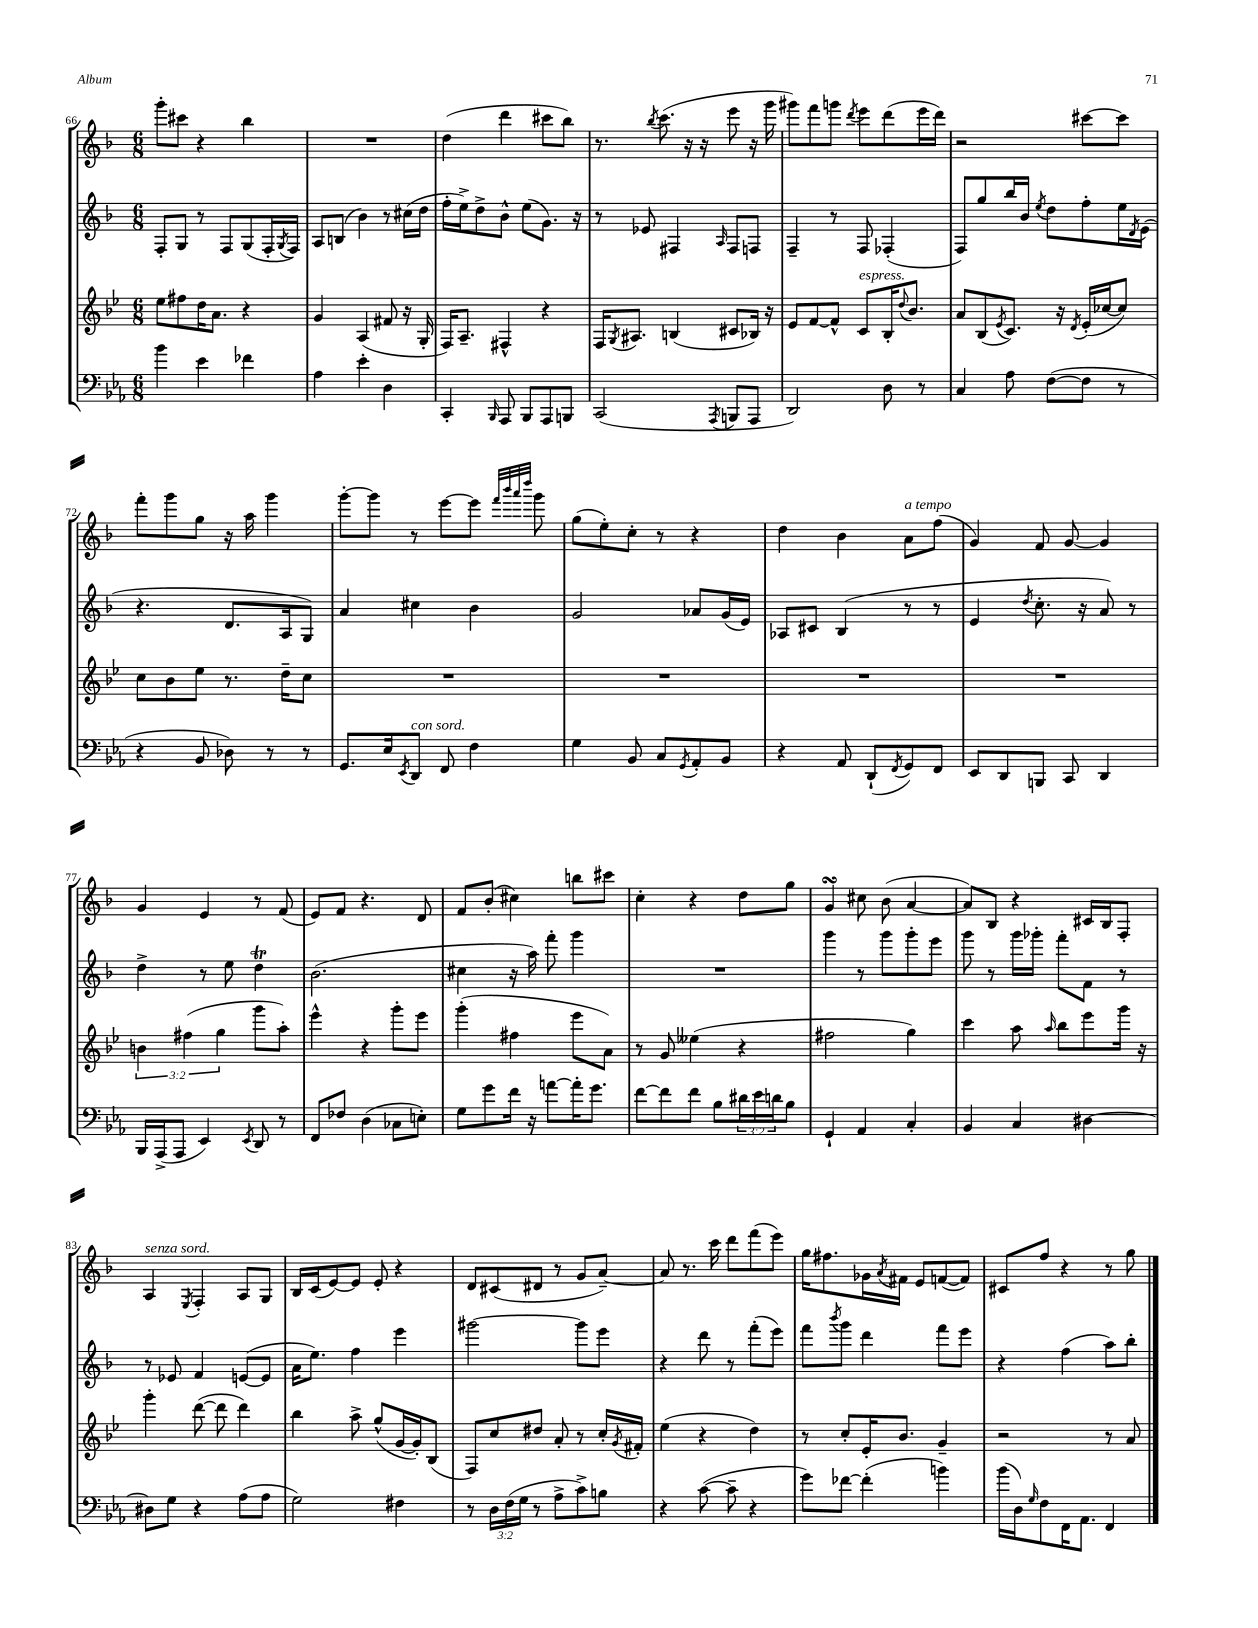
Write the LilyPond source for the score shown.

<<
\new StaffGroup <<
\new Staff = "s0" {
    \clef treble \key f \major \numericTimeSignature \time 6/8
    g'''8-. cis'''8 r4 bes''4 |
    R2. |
    d''4( d'''4 cis'''8 bes''8) |
    r8. \acciaccatura { bes''8 } c'''8.( r16 r16 e'''8 r16 g'''16 |
    gis'''8) f'''8 g'''8 \acciaccatura { d'''8 } e'''8 d'''8( e'''16 d'''16) |
    r2 cis'''8~ cis'''8 |
    f'''8-. g'''8 g''8 r16 a''16 g'''4 |
    g'''8~-. g'''8 r8 e'''8~ e'''8 \grace { f'''32 bes'''32 a'''32 d''''32 } g'''8 |
    g''8( e''8-.) c''8-. r8 r4 |
    d''4 bes'4 a'8^\markup { \italic "a tempo" } f''8( |
    g'4) f'8 g'8~ g'4 |
    g'4 e'4 r8 f'8( |
    e'8) f'8 r4. d'8 |
    f'8 bes'8-.( cis''4) b''8 cis'''8 |
    c''4-. r4 d''8 g''8 |
    g'4\turn cis''8 bes'8( a'4~ |
    a'8) bes8 r4 cis'16 bes16 f8-. |
    a4^\markup { \italic "senza sord." } \acciaccatura { e8 } f4-. a8 g8 |
    bes16 c'16( e'8~) e'8 e'8-. r4 |
    d'8 cis'8( dis'8 r8 g'8 a'8~--) |
    a'8 r8. c'''16 d'''8 f'''8( e'''8) |
    g''16 fis''8. ges'16 \acciaccatura { a'8 } fis'16 e'8 f'8~( f'8) |
    cis'8 f''8 r4 r8 g''8 \bar "|." |
}
\new Staff = "s1" {
    \clef treble \key f \major \numericTimeSignature \time 6/8
    f8-. g8 r8 f8 g8( f16-. \acciaccatura { g8 } f16) |
    a8 b8( bes'4) r8 cis''16( d''16 |
    f''16-. e''16->) d''8-> bes'8-^ e''8( g'8.) r16 |
    r8 ees'8 fis4 \grace { a16 } fis8 f8 |
    f4-- r8 f8 fes4-.( |
    f8) g''8 bes''16 bes'16 \acciaccatura { e''8 } d''8 f''8-. e''16 \acciaccatura { d'8 } e'16( |
    r4. d'8. a16 g8) |
    a'4 cis''4 bes'4 |
    g'2 aes'8 g'16( e'16) |
    aes8 cis'8 bes4( r8 r8 |
    e'4 \acciaccatura { d''8 } c''8.-. r16 a'8) r8 |
    d''4-> r8 e''8 d''4\trill |
    bes'2.( |
    cis''4 r16 a''16) f'''8-. g'''4 |
    R2. |
    g'''4 r8 g'''8 g'''8-. e'''8 |
    g'''8 r8 g'''16 ges'''16-. f'''8-. f'8 r8 |
    r8 ees'8 f'4 e'8~( e'8 |
    a'16 e''8.) f''4 e'''4 |
    gis'''2~ gis'''8 e'''8 |
    r4 d'''8 r8 f'''8-.( e'''8) |
    f'''8 \acciaccatura { bes'''8 } g'''8 d'''4 f'''8 e'''8 |
    r4 f''4( a''8) bes''8-. \bar "|." |
}
\new Staff = "s2" {
    \clef treble \key bes \major \numericTimeSignature \time 6/8 \override Staff.TupletNumber.text = #tuplet-number::calc-fraction-text
    ees''8 fis''8 d''16 a'8. r4 |
    g'4 a4( fis'8 r16 g16-. |
    f16) a8.-- fis4-^ r4 |
    f16 \acciaccatura { g8 } ais8. b4( cis'8 bes16) r16 |
    ees'8 f'8~ f'8-^ c'8^\markup { \italic "espress." } bes16-. \appoggiatura { d''8 } bes'8. |
    a'8 bes8( \acciaccatura { ees'8 } c'8.) r16 \acciaccatura { d'8 } ees'16-.( ces''16~ ces''8) |
    c''8 bes'8 ees''8 r8. d''16-- c''8 |
    R2. |
    R2. |
    R2. |
    R2. |
    \tuplet 3/2 { b'4 fis''4( g''4 } g'''8 a''8-.) |
    ees'''4-^ r4 g'''8-. ees'''8 |
    g'''4-.( fis''4 ees'''8 a'8) |
    r8 g'8 eeses''4( r4 |
    fis''2 g''4) |
    c'''4 a''8 \grace { a''16 } bes''8 ees'''8 g'''16 r16 |
    g'''4-. d'''8~( d'''8 d'''4) |
    bes''4 a''8-> g''8-^( g'16~ g'16-.) bes8( |
    f8) c''8 dis''8 a'8-. r8 c''16-. \acciaccatura { g'8 } fis'16-. |
    ees''4( r4 d''4) |
    r8 c''8-. ees'16-. bes'8. g'4-- |
    r2 r8 a'8 \bar "|." |
}
\new Staff = "s3" {
    \clef bass \key ees \major \numericTimeSignature \time 6/8 \override Staff.TupletNumber.text = #tuplet-number::calc-fraction-text
    bes'4 ees'4 fes'4 |
    aes4 ees'4-. d4 |
    c,4-. \grace { bes,,16 } aes,,8 bes,,8 aes,,8 b,,8 |
    c,2( \acciaccatura { aes,,8 } b,,8 aes,,8 |
    d,2) d8 r8 |
    c4 aes8 f8~( f8 r8 |
    r4 bes,8 des8) r8 r8 |
    g,8. ees16 \acciaccatura { ees,8 } d,8^\markup { \italic "con sord." } f,8 f4 |
    g4 bes,8 c8 \acciaccatura { g,8 } aes,8-. bes,8 |
    r4 aes,8 d,8-!( \acciaccatura { f,8 } g,8) f,8 |
    ees,8 d,8 b,,8 c,8 d,4 |
    bes,,16 aes,,16->( aes,,8 ees,4) \acciaccatura { ees,8 } d,8 r8 |
    f,8 fes8 d4( ces8 e8-.) |
    g8 g'8 f'16 r16 a'8~ a'16-. g'8. |
    f'8~ f'8 f'8 bes8 \tuplet 3/2 { dis'16 ees'16 d'16 } bes8 |
    g,4-! aes,4 c4-. |
    bes,4 c4 dis4~ |
    dis8 g8 r4 aes8( aes8 |
    g2) fis4 |
    r8 \tuplet 3/2 { d16 f16( g16 } r8 aes8-> c'8->) b8 |
    r4 c'8~( c'8-- r4 |
    g'8) fes'8~ fes'4-.( b'4) |
    bes'16( d16) \grace { g16 } f8 f,16 aes,8. f,4 \bar "|." |
}
>>
>>
\layout { \context { \Score currentBarNumber = #66 } }
